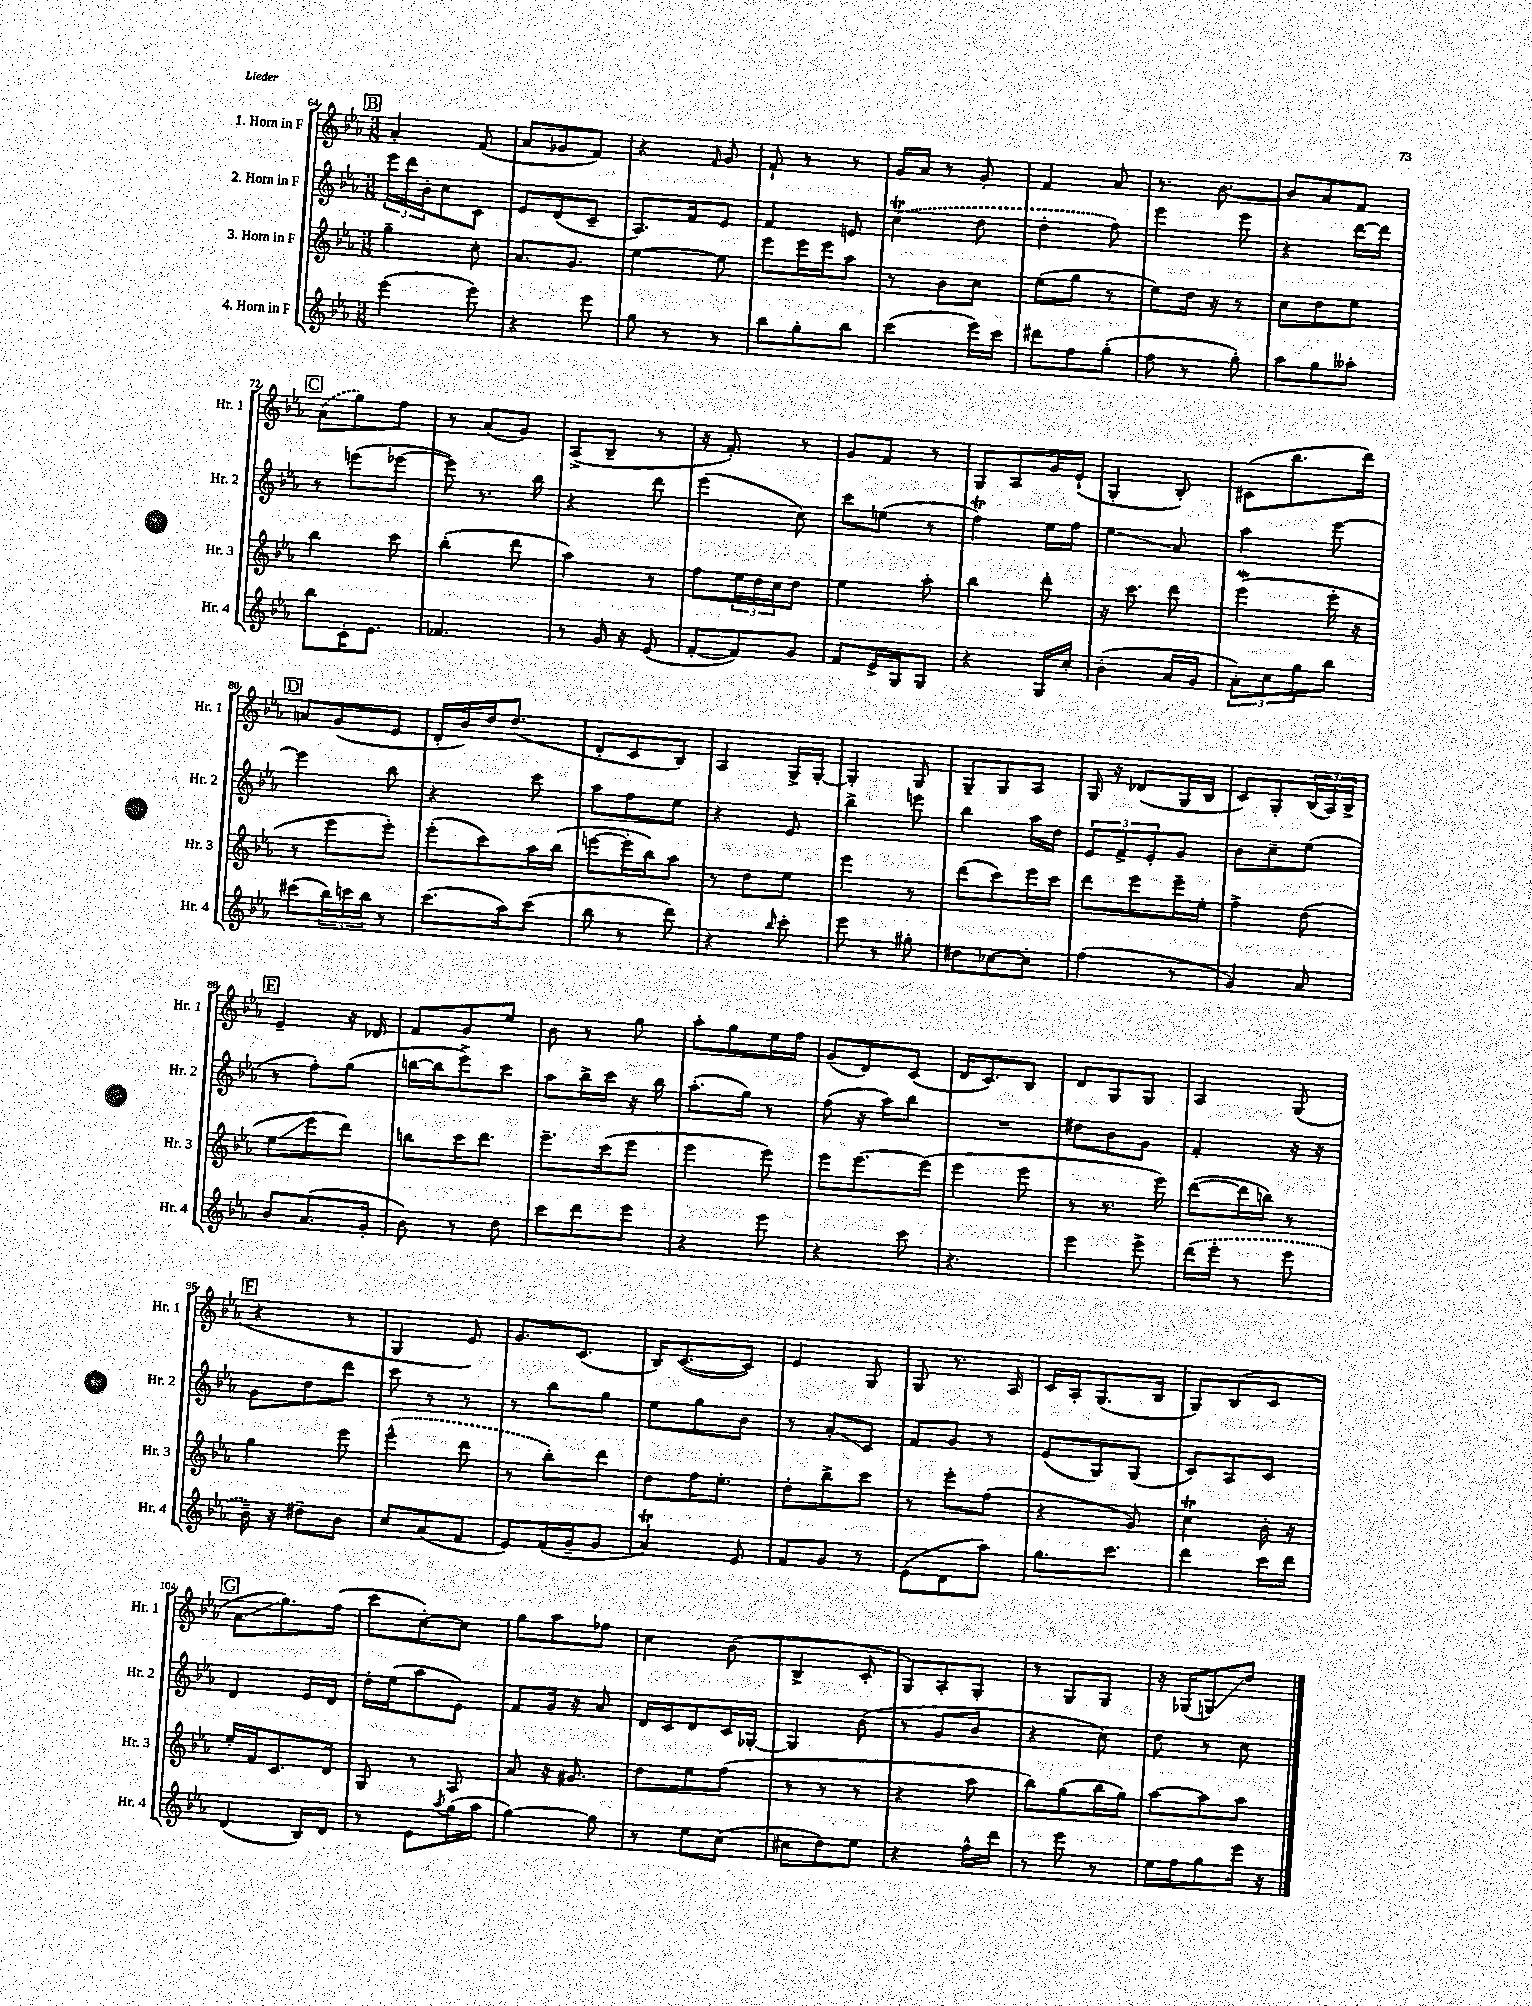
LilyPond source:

<<
\new StaffGroup <<
\new Staff = "s0" \with { instrumentName = "1. Horn in F" shortInstrumentName = "Hr. 1" } {
    \clef treble \key ees \major \numericTimeSignature \time 3/8
    \mark \markup { \box "B" } aes'4-. f'8( |
    aes'8 ges'8 f'8) |
    r4 \grace { f'16 } g'8 |
    f'8-! r8 r8 |
    g'16 aes'16 r8 g'8-. |
    f'4 aes'8 |
    r8. bes'8.~ |
    bes'8 aes'8 f'8 |
    \mark \markup { \box "C" } \once \slurDashed aes'8( g''8) f''8 |
    r8 aes'8( g'8) |
    aes8->( bes8-- r8 |
    r16 f'8.-.) r8 |
    g'8 f'8 r8 |
    g8 aes8 g'16 ees'16-!( |
    g4-. bes8-.) |
    cis'8( bes''8. d'''16) |
    \mark \markup { \box "D" } a'8 g'8( ees'8 |
    d'16-. bes'16) d''16 d''8.( |
    d'8-. c'8 bes8) |
    aes4 g16-> g16~-. |
    g4-. g8 |
    g8-- g8 aes8 |
    g16 r16 des'8( g16 bes16 |
    c'8) g8-. \tuplet 3/2 { bes16( aes16) bes16-> } |
    \mark \markup { \box "E" } ees'4-- r16 des'16 |
    f'8 g'8 ees''8 |
    bes'8 r8 g''8 |
    aes''8-. g''8 ees''16 f''16 |
    g'8( d'8) c'8( |
    d'16 c'8.) bes8 |
    d'8 g8 g8 |
    aes4 g8( |
    \mark \markup { \box "F" } r4 r8 |
    g4 ees'8) |
    g'8. c'8.( |
    bes16) c'8.~( c'8) |
    ees'4 g8 |
    g8 r8. aes16 |
    c'16 aes16-. g8.( bes16 |
    g8) bes8( c'8 |
    \mark \markup { \box "G" } aes'8\glissando g''8.) f''16( |
    c'''8 c''8~-.) c''8 |
    g''8 aes''8 fes''8 |
    c''4 bes'8( |
    bes4-> c'8-. |
    g8) aes8-. g8-. |
    r8 g8 g8 |
    r16 ges16( g8\glissando) d''8 \bar "|." |
}
\new Staff = "s1" \with { instrumentName = "2. Horn in F" shortInstrumentName = "Hr. 2" } {
    \clef treble \key ees \major \numericTimeSignature \time 3/8
    \mark \markup { \box "B" } \tuplet 3/2 { ees'''16 d'''16 bes'16-. } c''8 c'8 |
    ees'8 d'8( c'8-- |
    aes8.) f'16 ees'8 |
    f'4 e'8 |
    \once \slurDashed c''4\trill( d''8 |
    d''4-. f''8) |
    ees'''4 ees'''8 |
    r4 d'''16~ d'''16 |
    \mark \markup { \box "C" } r8 e'''8( ees'''8~ |
    ees'''8) r8. bes''16 |
    r4 d'''8 |
    ees'''4( c''8) |
    c'''8 e''8( r8 |
    f''4\trill) ees''16 f''16 |
    ees''4\glissando aes'8 |
    aes''4 ees'''8~ |
    \mark \markup { \box "D" } ees'''4 bes''8 |
    r4 c'''8 |
    aes''8 f''8 ees''8 |
    r4 ees'8 |
    bes''4-> e'''8 |
    bes''4 aes''16 d''16 |
    \tuplet 3/2 { ees'8 f'8-> ees'8-. } g'8 |
    bes'8 c''8-- ees''8( |
    \mark \markup { \box "E" } r8 f''8-.) g''8( |
    b''16~ b''16 ees'''8->) c'''8 |
    aes''8 bes''16-> c'''16 r16 bes''16 |
    aes''8.-.( g''16) r8 |
    f''8( r16 aes''16) bes''8 |
    R4. |
    dis''8 bes'8 g'8 |
    f'4-. r16 r16 |
    \mark \markup { \box "F" } g'8 d''8 d'''8 |
    c'''8 r8 r8 |
    r8 bes''8 g''8 |
    ees''8 g''8 bes'8 |
    r8 aes'8-.\glissando c'8 |
    f'8 g'8 r8 |
    ees'8( g8) g8( |
    c'8) aes8 c'8 |
    \mark \markup { \box "G" } d'4 ees'16 d'16 |
    d''16-. ees''16( aes''8 ees'8) |
    f'8 g'16 r16 aes'8 |
    d'16 c'16 d'8 c'16 ges16~-. |
    ges4 bes'8( |
    r8 g'8 bes'8 |
    r4 c''8) |
    d''8 r8 c''8 \bar "|." |
}
\new Staff = "s2" \with { instrumentName = "3. Horn in F" shortInstrumentName = "Hr. 3" } {
    \clef treble \key ees \major \numericTimeSignature \time 3/8
    \mark \markup { \box "B" } g''4-- c''8-. |
    aes'8. g'8. |
    ees''4~ ees''8 |
    ees'''8 ees'''16 ees'''16 aes''8 |
    r8 bes'8 c''8 |
    ees''8( g''8 r8 |
    ees''8) d''16 r16 r8 |
    c''8 d''8 ees''8 |
    \mark \markup { \box "C" } bes''4 c'''8 |
    bes''4-.( d'''8 |
    aes''4) r8 |
    f''8 \tuplet 3/2 { ees''16 d''16 c''16 } d''8 |
    ees''4 aes''8-. |
    bes''4 d'''8-. |
    r16 c'''8. d'''8 |
    ees'''4\mordent( ees'''16-. r16 |
    \mark \markup { \box "D" } r8 ees'''8 ees'''8-.) |
    ees'''8-.( c'''8) aes''16 bes''16( |
    e'''8~ e'''16-. bes''16) aes''8 |
    r8 d''8 ees''8 |
    ees'''4 r8 |
    d'''8( c'''8) ees'''16 c'''16 |
    d'''8 ees'''8 ees'''16-- ees''16-. |
    f''4-> d''8( |
    \mark \markup { \box "E" } ees''8\glissando ees'''8 d'''8) |
    b''8 c'''16 d'''8. |
    ees'''8.-- c'''16( ees'''8 |
    ees'''4 ees'''8) |
    ees'''8 ees'''8.~ ees'''16( |
    ees'''4 ees'''8 |
    r8 r8. ees'''16) |
    d'''8~( d'''16 b''16) r8 |
    \mark \markup { \box "F" } g''4 ees'''8 |
    \once \slurDashed ees'''4-^( d'''8 |
    r8 bes''8-.) d'''8 |
    d''8 f''16 ees''8.-. |
    d''8-. bes''8-> c'''8 |
    r8 ees'''8-. f''8( |
    r4 g'8) |
    c''4\trill bes'16-. r16 |
    \mark \markup { \box "G" } ees''16-. f'16 c'8. d'16 |
    g8 r8 aes8 |
    aes'8 r16 gis'8. |
    d''8 ees''8 f''8( |
    r8 r8 r8 |
    r4 aes''8 |
    bes''8) g''8( bes''16 g''16) |
    aes''8~ aes''8 aes''8 \bar "|." |
}
\new Staff = "s3" \with { instrumentName = "4. Horn in F" shortInstrumentName = "Hr. 4" } {
    \clef treble \key ees \major \numericTimeSignature \time 3/8
    \mark \markup { \box "B" } ees'''4( ees'''8) |
    r4 ees'''8 |
    g''8 r8 r8 |
    bes''8 g''8-. bes''8 |
    c'''4( ees'''16) c'''16 |
    dis'''8 f''8 g''8-.( |
    f''8 r8 g''8-.) |
    aes''8 g''8 aeses''8-. |
    \mark \markup { \box "C" } bes''8 c'16-. ees'8. |
    fes'4. |
    r8 g'16 r16 ees'8( |
    f'8~-. f'8) g'8 |
    f'8 ees'16-> g16 g8 |
    r4 g16 c''16-. |
    bes'4-.( aes'16 g'16 |
    \tuplet 3/2 { aes'8-.) c''8 g''8 } bes''8 |
    \mark \markup { \box "D" } cis'''8( \tuplet 3/2 { bes''16) c'''16 bes''16 } r8 |
    c'''8.( aes''16) c'''8( |
    bes''8 r8 d'''8) |
    r4 \grace { bes''16 } c'''8-. |
    ees'''8 r8 gis''8-. |
    dis''8 ces''8~ ces''8-. |
    f''4( r8 |
    g'4) aes'8 |
    \mark \markup { \box "E" } bes'8 aes'8.( g'16-. |
    bes'8) r8 d''8 |
    c'''8 d'''8 ees'''8 |
    r4 ees'''8 |
    r4 c'''8 |
    r4. |
    ees'''4 ees'''8-> |
    \once \slurDashed d'''16( ees'''16-. r8 ees'''8 |
    \mark \markup { \box "F" } bes'16--) r16 dis''8-- bes'8 |
    c''8 aes'8( f'8 |
    ees'8) f'16( g'16-- g'8 |
    aes'4\trill) ees'8 |
    f'8 g'8 r8 |
    ees'8( d'8 aes''8) |
    g''8. c'''8. |
    d'''4 c'''16 d'''16 |
    \mark \markup { \box "G" } d'4( bes16) d'16 |
    r8 ees'8 \acciaccatura { aes''8 } g''16( aes''16 |
    g''4~) g''8 |
    r8 ees''8 c''8( |
    cis''8 d''8) ees''8 |
    r4 f''16-^ d'''16 |
    r8 ees'''8 r8 |
    ees''16 f''16 g''8 ees'''16 r16 \bar "|." |
}
>>
>>
\layout { \context { \Score currentBarNumber = #64 } }
